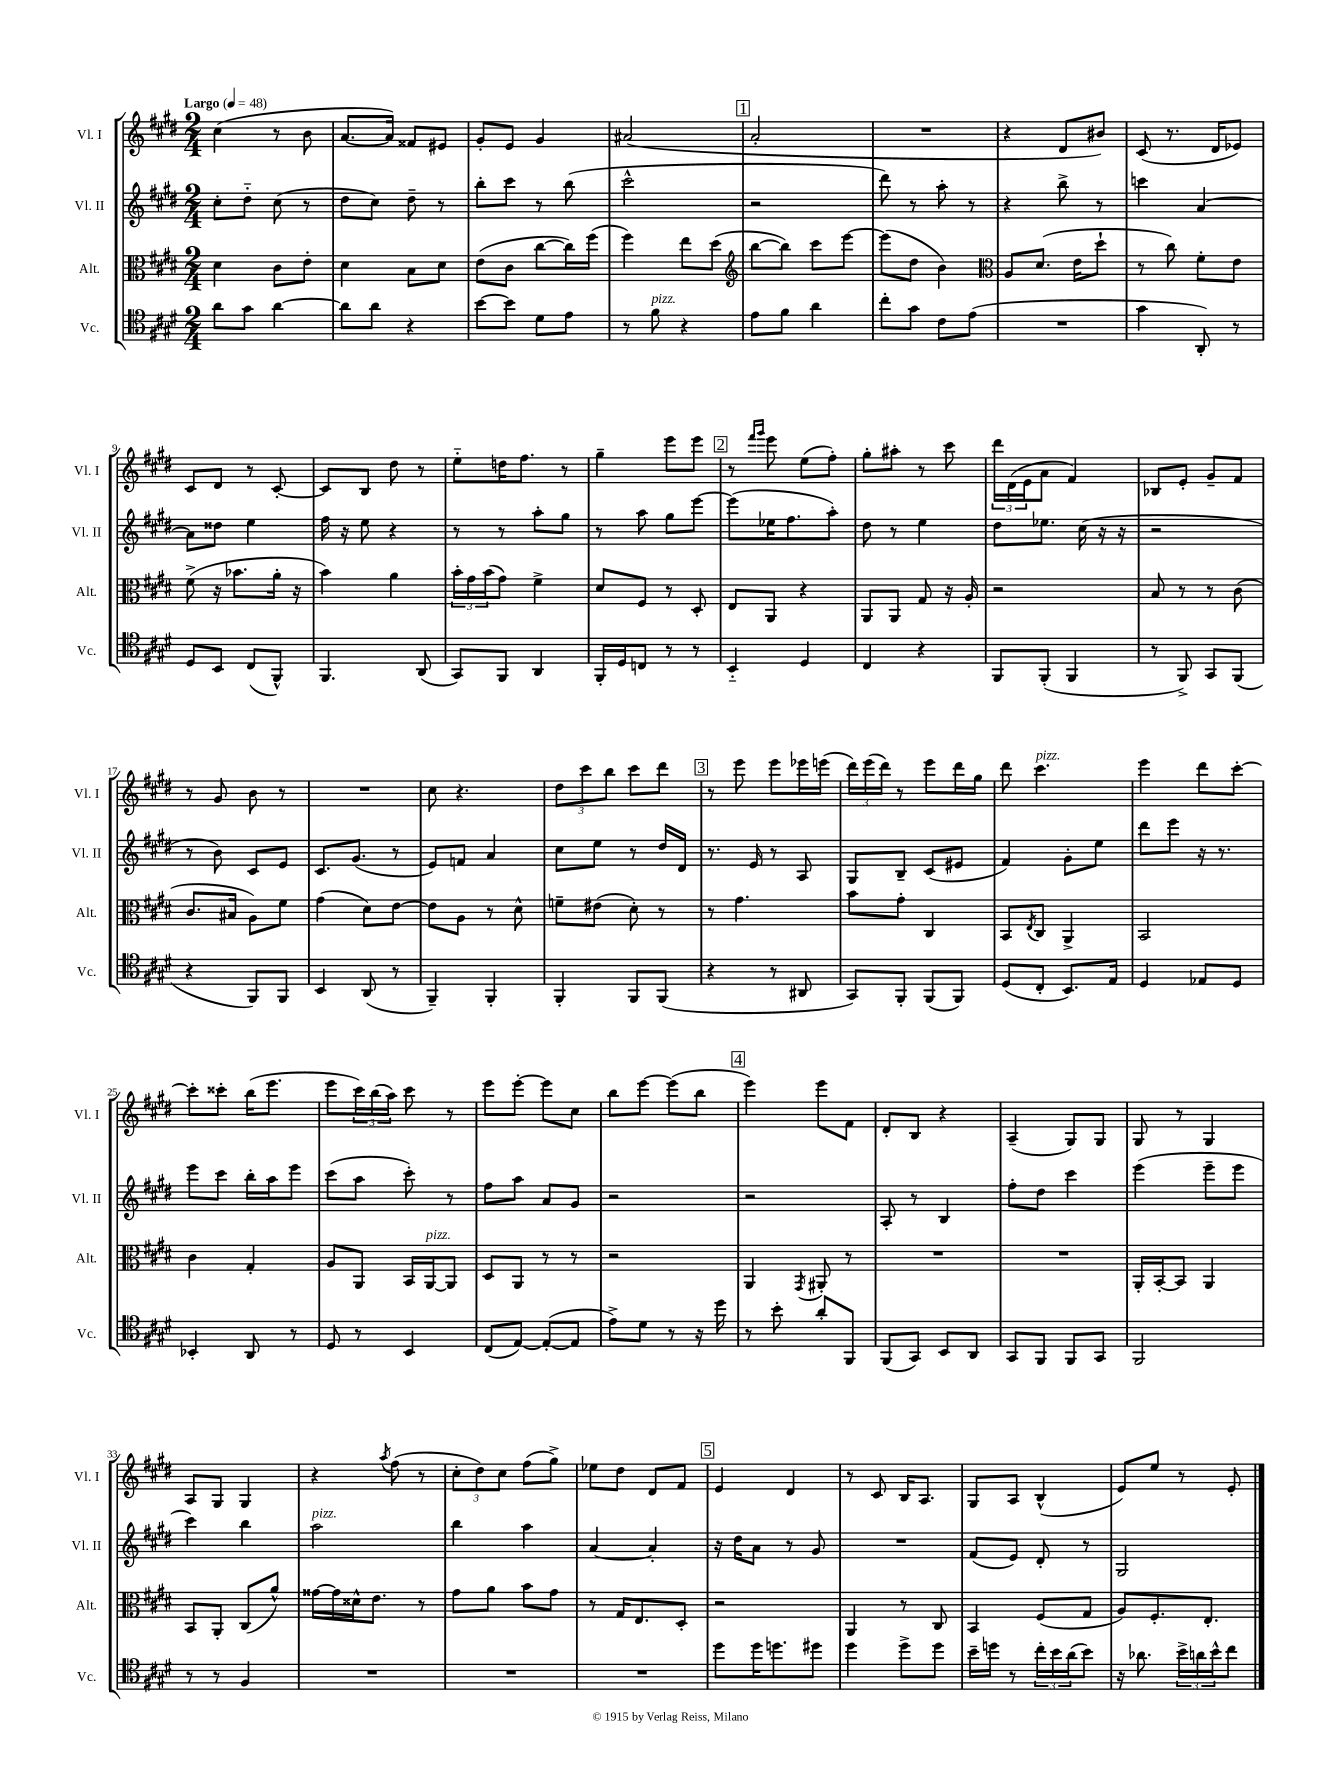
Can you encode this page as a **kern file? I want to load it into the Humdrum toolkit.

**kern	**kern	**kern	**kern
*part4	*part3	*part2	*part1
*staff4	*staff3	*staff2	*staff1
*I"Vc.	*I"Alt.	*I"Vl. II	*I"Vl. I
*I'Vc.	*I'Alt.	*I'Vl. II	*I'Vl. I
*clefC4	*clefC3	*clefG2	*clefG2
*k[f#c#g#d#]	*k[f#c#g#d#]	*k[f#c#g#d#]	*k[f#c#g#d#]
*M2/4	*M2/4	*M2/4	*M2/4
*MM48	*MM48	*MM48	*MM48
=1	=1	=1	=1
!	!	!	!LO:TX:a:B:t=Largo
8a\L	4d#\	8cc#'\L	(4cc#\
8g#\J	.	8dd#\J	.
[4a\	8c#\L	(8cc#\	8r
.	8e'\J	8r	8b\
=2	=2	=2	=2
8a\L]	4d#\	8dd#\L	[8.a/L
8a\J	.	8cc#\J)	.
.	.	.	16a/Jk])
4r	8B\L	8dd#~\	8f##X/L
.	8d#\J	8r	8e#X/J
=3	=3	=3	=3
[8b\L	(8e\L	8bb'\L	8g#'/L
8b\J]	8c#\J	8ccc#\J	8e/J
8d#\L	[8cc#\L	8r	4g#/
8e\J	16cc#\L])	(8bb\	.
.	(16ff#\JJ	.	.
=4	=4	=4	=4
8r	4ff#\)	2ccc#^^\	(2a#X/
!LO:TX:a:i:t=pizz.	!	!	!
8f#\	.	.	.
4r	8ee\L	.	.
.	(8dd#\J	.	.
!!LO:REH:place=s1:t=1
=5	=5	=5	=5
*	*clefG2	*	*
8e\L	[8bb\L	2r	2a'/
8f#\J	8bb\J])	.	.
4a\	8ccc#\L	.	.
.	[8eee\J	.	.
=6	=6	=6	=6
8cc#'\L	(8eee\L]	8ddd#\)	2r
8g#\J	8dd#\J	8r	.
8c#\L	4b\)	8aa'\	.
(8e\J	.	8r	.
=7	=7	=7	=7
*	*clefC3	*	*
2r	8A/L	4r	4r
.	(8.d#/J	.	.
.	.	8bb^\	8d#/L
.	16e\KL	.	.
.	8dd#`\J	8r	8b#X/J)
=8	=8	=8	=8
4g#\	8r	4cccn\	(8c#/
.	8cc#\)	.	8.r
8AA'/)	8f#'\L	[4a/	.
.	.	.	16d#/KL
8r	8e\J	.	8e-X/J)
!!LO:LB:g=z
=9	=9	=9	=9
8D#/L	(8f#^\	8a\L]	8c#/L
8BB/J	16r	8dd##X\J	8d#/J
.	8.b-X\L	.	.
(8C#/L	.	4ee\	8r
8FF#^^/J)	16a'\Jk	.	[8c#'/
.	16r	.	.
=10	=10	=10	=10
4.FF#/	4b\)	16ff#\	8c#/L]
.	.	16r	.
.	.	8ee\	8B/J
.	4a\	4r	8dd#\
(8AA/	.	.	8r
=11	=11	=11	=11
8GG#/L)	24b'\LL	8r	8ee\L
.	24g#\	.	.
.	(24b\J	.	.
8FF#/J	8g#\J)	8r	16ddn\K
.	.	.	8.ff#\J
4AA/	4f#^\	8aa'\L	.
.	.	8gg#\J	8r
=12	=12	=12	=12
16FF#'/LL	8d#/L	8r	4gg#~\
16D#/J	.	.	.
8Cn/J	8F#/J	8aa\	.
8r	8r	8gg#\L	8eee\L
8r	8D#'/	[8eee\J	8eee\J
!!LO:REH:place=s1:t=2
=13	=13	=13	=13
4BB/	8E/L	(8eee\L]	8r
.	.	.	16qqfff#/LL
.	.	.	16qqggg#/JJ
.	8AA/J	16ee-X\K	8eee\
.	.	8.ff#\	.
4D#/	4r	.	(8ee\L
.	.	8aa'\J)	8ff#'\J)
=14	=14	=14	=14
4C#/	8AA/L	8dd#\	8gg#'\L
.	8AA/J	8r	8aa#X'\J
4r	8G#/	4ee\	8r
.	16r	.	8ccc#\
.	16A'/	.	.
=15	=15	=15	=15
8FF#/L	2r	8dd#\L	24ddd#\LL
.	.	.	(24d#\
.	.	.	24e\J
(8FF#'/J	.	8.ee-X\J	8a\J
4FF#/	.	.	4f#/)
.	.	(16cc#\	.
.	.	16r	.
.	.	16r	.
=16	=16	=16	=16
8r	8B/	2r	8B-X/L
8FF#^/)	8r	.	8e'/J
8GG#/L	8r	.	8g#~/L
(8FF#/J	(8c#\	.	8f#/J
!!LO:LB:g=z
=17	=17	=17	=17
4r	8.c#/L	8r	8r
.	.	8b\)	8g#/
.	16B#X/Jk	.	.
8FF#/L)	8A\L)	8c#/L	8b\
8FF#/J	8f#\J	8e/J	8r
=18	=18	=18	=18
4BB/	(4g#\	8.c#/L	2r
.	.	(8.g#/J	.
(8AA/	8d#\L)	.	.
8r	[8e\J	8r	.
=19	=19	=19	=19
4FF#~/)	8e\L]	8e/L)	8cc#\
.	8A\J	8fn/J	4.r
4FF#'/	8r	4a/	.
.	8d#^^\	.	.
=20	=20	=20	=20
4FF#'/	8fn~\L	8cc#\L	12dd#\L
.	.	.	12ccc#\
.	(8e#X\J	8ee\J	.
.	.	.	12bb\J
8FF#/L	8d#'\)	8r	8ccc#\L
(8FF#/J	8r	16dd#/LL	8ddd#\J
.	.	16d#/JJ	.
!!LO:REH:place=s1:t=3
=21	=21	=21	=21
4r	8r	8.r	8r
.	4.g#\	.	8eee\
.	.	16e/	.
8r	.	8r	8eee\L
8AA#X/	.	8A/	16eee-X\L
.	.	.	(16eeen\JJ
=22	=22	=22	=22
8GG#/L)	8b\L	8G#/L	24ddd#\LL)
.	.	.	(24eee\
.	.	.	24ddd#\JJ)
8FF#'/J	8g#'\J	8B~/J	8r
(8FF#/L	4C#/	(8c#/L	8eee\L
8FF#/J)	.	8e#X/J	16ddd#\L
.	.	.	16gg#\JJ
=23	=23	=23	=23
(8D#/L	8BB/L	4f#/)	8ddd#\
.	8qE/	.	.
!	!	!	!LO:TX:a:i:t=pizz.
8C#'/J	8C#/J	.	4.ccc#\
8.BB/L)	4AA^/	8g#'\L	.
.	.	8ee\J	.
16E/Jk	.	.	.
=24	=24	=24	=24
4D#/	2BB/	8ddd#\L	4eee\
.	.	8eee\J	.
8E-X/L	.	16r	8ddd#\L
.	.	8.r	.
8D#/J	.	.	[8ccc#'\J
!!LO:LB:g=z
=25	=25	=25	=25
4BB-X'/	4c#\	8eee\L	8ccc#'\L]
.	.	8ccc#\J	8ccc##X'\J
8AA/	4G#'/	16bb'\LL	(16bb\KL
.	.	16aa\J	8.eee\J
8r	.	8eee\J	.
=26	=26	=26	=26
8D#/	8A/L	(8ccc#\L	8eee\L
8r	8AA/J	8aa\J	24ccc#\L)
.	.	.	(24bb\
.	.	.	24aa\JJ)
4BB/	16BB/LL	8ccc#'\)	8ccc#\
!	!LO:TX:a:i:t=pizz.	!	!
.	[16AA/J	.	.
.	8AA/J]	8r	8r
=27	=27	=27	=27
(8C#/L	8D#/L	8ff#\L	8eee\L
[8E/J)	8AA/J	8aa\J	[8eee'\J
(8E'/L_	8r	8a/L	8eee\L]
8E/J]	8r	8g#/J	8cc#\J
=28	=28	=28	=28
8e^\L)	2r	2r	8bb\L
8d#\J	.	.	[8eee\J
8r	.	.	(8eee\L]
16r	.	.	8bb\J
16dd#\	.	.	.
!!LO:REH:place=s1:t=4
=29	=29	=29	=29
8r	4AA/	2r	4eee\)
8b'\	.	.	.
.	8qGG#/	.	.
8a'/L	8AA#X'/	.	8eee\L
8FF#/J	8r	.	8f#\J
=30	=30	=30	=30
(8FF#/L	2r	8A'/	8d#'/L
8GG#/J)	.	8r	8B/J
8BB/L	.	4B/	4r
8AA/J	.	.	.
=31	=31	=31	=31
8GG#/L	2r	8ff#'\L	(4A~/
8FF#/J	.	8dd#\J	.
8FF#/L	.	4ccc#\	8G#/L)
8GG#/J	.	.	8G#/J
=32	=32	=32	=32
2FF#/	16AA'/LL	(4eee\	8G#/
.	[16BB'/J	.	.
.	8BB/J]	.	8r
.	4AA/	8eee~\L	4G#/
.	.	8eee\J	.
!!LO:LB:g=z
=33	=33	=33	=33
8r	8BB/L	4ccc#\)	8A/L
8r	8AA'/J	.	8G#/J
4F#/	(8C#/L	4bb\	4G#/
.	8a^^/J)	.	.
=34	=34	=34	=34
!	!	!LO:TX:a:i:t=pizz.	!
2r	[16g##X\LL	2aa\	4r
.	16g##\]	.	.
.	16d##X^^\J	.	.
.	8.e\J	.	.
.	.	.	8qaa/
.	.	.	(8ff#\
.	8r	.	8r
=35	=35	=35	=35
2r	8g#\L	4bb\	12cc#'\L
.	.	.	12dd#\)
.	8a\J	.	.
.	.	.	12cc#\J
.	8b\L	4aa\	(8ff#\L
.	8g#\J	.	8gg#^\J)
=36	=36	=36	=36
2r	8r	[4a/	8ee-X\L
.	16G#/KL	.	8dd#\J
.	8.E/	.	.
.	.	4a'/]	8d#/L
.	8D#'/J	.	8f#/J
!!LO:REH:place=s1:t=5
=37	=37	=37	=37
8dd#\L	2r	16r	4e/
.	.	16dd#\KL	.
16dd#\K	.	8a\J	.
8.ddn\	.	.	.
.	.	8r	4d#/
8dd#X\J	.	8g#/	.
=38	=38	=38	=38
4dd#\	4AA/	2r	8r
.	.	.	8c#/
8dd#^\L	8r	.	16B/KL
.	.	.	8.A/J
8dd#\J	8C#/	.	.
=39	=39	=39	=39
16b~\LL	4BB/	(8f#/L	8G#/L
16ddn\JJ	.	.	.
8r	.	8e/J)	8A/J
24cc#'\LL	(8F#/L	8d#'/	(4B^^/
24b\	.	.	.
(24a\J	.	.	.
8b\J)	8G#/J	8r	.
=40	=40	=40	=40
16r	8A/L)	2G#/	8e/L)
8.a-X\	.	.	.
.	8.F#'/	.	8ee/J
24b^\LL	.	.	8r
24an\	.	.	.
.	8.E'/J	.	.
24b^^\J	.	.	.
8cc#\J	.	.	8e'/
==	==	==	==
*-	*-	*-	*-
